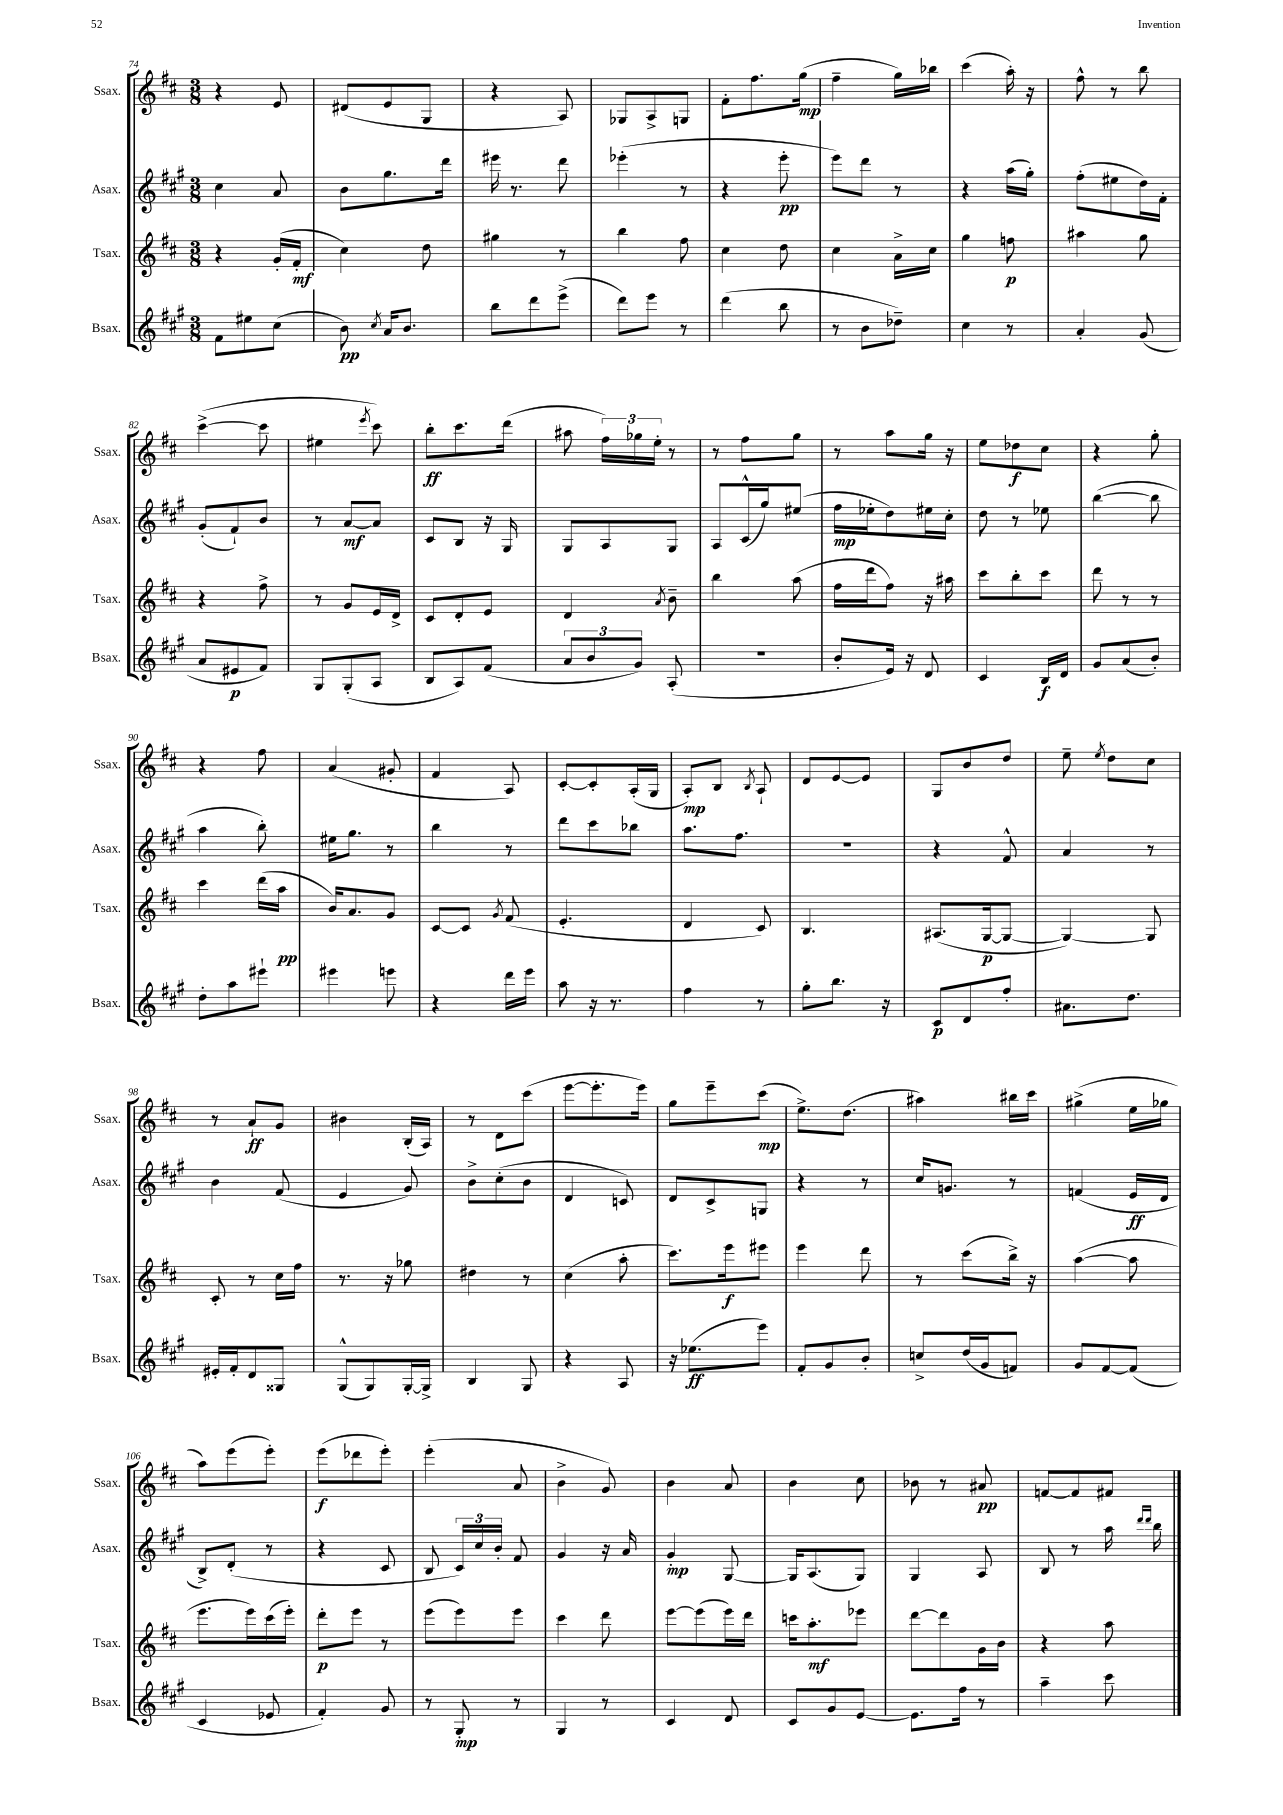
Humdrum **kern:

**kern	**kern	**kern	**kern
*staff4	*staff3	*staff2	*staff1
*clefG2	*clefG2	*clefG2	*clefG2
*k[f#c#g#]	*k[f#c#]	*k[f#c#g#]	*k[f#c#]
*M3/8	*M3/8	*M3/8	*M3/8
8f#\L	4r	4cc#\	4r
8ee#\	.	.	.
(8cc#\J	(16g'/LL	8a/	8e/
.	16f#'/JJ	.	.
=	=	=	=
8b\)	4cc#\)	8b\L	(8d#/L
8qcc#/	.	.	.
16a/LK	.	8.gg#\	8e/
8.b/J	.	.	.
.	8dd\	.	8G/J
.	.	16ddd\Jk	.
=	=	=	=
8bb\L	4gg#\	16eee#\	4r
.	.	8.r	.
8ddd\	.	.	.
(8eee^\J	8r	8ddd\	8A/)
=	=	=	=
8ddd\L)	4bb\	(4eee-'\	8G-/L
8eee\J	.	.	8A^/
8r	8ff#\	8r	8G/J
=	=	=	=
(4ddd\	4cc#\	4r	8f#'\L
.	.	.	8.ff#\
8bb\	8dd\	8eee'\	.
.	.	.	(16gg\Jk
=	=	=	=
8r	4cc#\	8eee\L)	4ff#~\
8b\L	.	8ddd\J	.
8dd-~\J)	16a^\LL	8r	16gg\LL)
.	16cc#\JJ	.	16bb-\JJ
=	=	=	=
4cc#\	4gg\	4r	(4ccc#\
8r	8ff\	(16aa\LL	16aa'\)
.	.	16gg#'\JJ)	16r
=	=	=	=
4a'/	4aa#\	(8ff#'\L	8ff#^^\
.	.	8ee#\	8r
(8g#/	8gg\	16dd\L)	8bb\
.	.	16f#'\JJ	.
=	=	=	=
8a/L	4r	(8g#'/L	([4ccc#^\
8e#/	.	8f#`/)	.
8f#/J)	8ff#^\	8b/J	8ccc#\]
=	=	=	=
8G#/L	8r	8r	4ee#\
(8G#'/	8g/L	[8a/L	.
.	.	.	8qeee/
8A/J	16e/L	8a/]J	8ccc#\)
.	16d^/JJ	.	.
=	=	=	=
8B/L	8c#/L	8c#/L	8bb'\L
8A/)	8d'/	8B/J	8.ccc#\
(8f#/J	8e/J	16r	.
.	.	16G#/	(16ddd\Jk
=	=	=	=
12a/L	4d/	8G#/L	8aa#\
12b/	.	.	.
.	.	8A/	24ff#\LL)
12g#/J)	.	.	24gg-\
.	.	.	24ee'\JJ
.	8qa/	.	.
(8A'/	8b~\	8G#/J	8r
=	=	=	=
4.r	4bb\	8A/L	8r
.	.	(16c#^^/L	8ff#\L
.	.	16gg#/J)	.
.	(8aa\	(8ee#/J	8gg\J
=	=	=	=
8b'/L	16ff#\LL	16ff#\LL	8r
.	16ddd\J	16ee-'\J	.
16e/Jk)	8ff#\J)	8dd\)	8aa\L
16r	.	.	.
8d/	16r	16ee#\L	16gg\Jk
.	16aa#\	16cc#'\JJ	16r
=	=	=	=
4c#/	8ccc#\L	8dd\	8ee\L
.	8bb'\	8r	8dd-\
16B/LL	8ccc#\J	8ee-\	8cc#\J
16d/JJ	.	.	.
=	=	=	=
8g#/L	8ddd\	([4bb\	4r
(8a/	8r	.	.
8b'/J)	8r	8bb\]	8gg'\
=	=	=	=
8dd'\L	4ccc#\	4aa\	4r
8aa\	.	.	.
8eee#`\J	(16ddd\LL	8bb'\)	8ff#\
.	16aa\JJ	.	.
=	=	=	=
4eee#\	16b/LK)	16ee#\LK	(4a/
.	8.a/	8.gg#\J	.
8eee\	8g/J	8r	8g#'/
=	=	=	=
4r	[8c#/L	4bb\	4f#/
.	8c#/]J	.	.
.	8qg/	.	.
16ddd\LL	(8f#/	8r	8A/)
16eee\JJ	.	.	.
=	=	=	=
8aa\	4.e'/	8ddd\L	[8c#'/L
16r	.	8ccc#\	8c#'/]
8.r	.	.	.
.	.	8bb-\J	(16A'/L
.	.	.	16G/JJ
=	=	=	=
4ff#\	4d/	8.aa\L	8A'/L)
.	.	.	8B/J
.	.	8.ff#\J	.
.	.	.	8qB/
8r	8c#/)	.	8A`/
=	=	=	=
8gg#'\L	4.B/	4.r	8d/L
8.bb\J	.	.	[8e/
.	.	.	8e/]J
16r	.	.	.
=	=	=	=
8c#/L	(8.A#/L	4r	8G/L
8d/	.	.	8b/
.	[16G/k	.	.
8ff#'/J	8G/_J	8f#^^/	8dd/J
=	=	=	=
8.a#\L	4G/_)	4a/	8ee~\
.	.	.	8qee/
.	.	.	8dd\L
8.dd\J	.	.	.
.	8G/]	8r	8cc#\J
=	=	=	=
16e#'/LL	8c#'/	4b\	8r
16f#'/J	.	.	.
8d/	8r	.	8a`/L
8G##/J	16cc#\LL	(8f#/	8g/J
.	16ff#\JJ	.	.
=	=	=	=
(8G#^^/L	8.r	4e/	4b#\
8G#/)	.	.	.
.	16r	.	.
[16G#'/L	8gg-\	8g#/)	(16B'/LL
16G#^/]JJ	.	.	16A/JJ)
=	=	=	=
4B/	4dd#\	8b^\L	8r
.	.	(8cc#'\	8d\L
8G#/	8r	8b\J	(8ccc#\J
=	=	=	=
4r	(4cc#\	4d/	[8eee\L
.	.	.	8.eee'\]
8A/	8aa'\	8c/)	.
.	.	.	16eee\Jk)
=	=	=	=
16r	8.ccc#\L)	8d/L	8gg\L
(8.ee-\L	.	.	.
.	.	8c#^/	8eee~\
.	16eee\k	.	.
8eee\J)	8eee#\J	8G/J	(8ccc#\J
=	=	=	=
8f#'/L	4eee\	4r	8.ee^\L)
8g#/	.	.	.
.	.	.	(8.dd\J
8b'/J	8ddd\	8r	.
=	=	=	=
8cc^/L	8r	16cc#/LK	4aa#\)
.	.	8.g/J	.
(16dd/L	(8ccc#\L	.	.
16g#/J	.	.	.
8f/J)	16bb^\Jk)	8r	16bb#\LL
.	16r	.	16ccc#\JJ
=	=	=	=
8g#/L	([4aa\	(4f/	(4gg#^\
[8f#/	.	.	.
(8f#/]J	8aa\]	16e/LL	16ee\LL
.	.	16d/JJ	16gg-\JJ
=	=	=	=
4c#/	8.eee\L	8B^/L)	8aa\L)
.	.	(8d'/J	(8eee\
.	16eee\L)	.	.
8e-/	(16ccc#\	8r	8eee'\J)
.	16eee'\JJ)	.	.
=	=	=	=
4f#'/)	8ddd'\L	4r	(8eee\L
.	8eee\J	.	8ddd-\
8g#/	8r	8c#/	8eee'\J)
=	=	=	=
8r	(8eee\L	8B/	(4eee'\
8G#'/	8eee\)	24c#/LL)	.
.	.	24cc#/	.
.	.	24b'/JJ	.
8r	8eee\J	8f#/	8a/
=	=	=	=
4G#/	4ccc#\	4g#/	4b^\
8r	8ddd\	16r	8g/)
.	.	16a/	.
=	=	=	=
4c#/	[8eee\L	4g#'/	4b\
.	(8eee\]	.	.
8d/	16eee\L)	[8G#/	8a/
.	16ddd\JJ	.	.
=	=	=	=
8c#/L	16ccc\LK	16G#/]LK	4b\
.	8.aa'\	(8.A/	.
8g#/	.	.	.
[8e/J	8eee-\J	8G#/J)	8cc#\
=	=	=	=
8.e\]L	[8ddd\L	4G#/	8b-\
.	8ddd\]	.	8r
16ff#\Jk	.	.	.
8r	16g\L	8A/	8a#/
.	16b\JJ	.	.
=	=	=	=
4aa~\	4r	8B/	[8f/L
.	.	8r	8f/]
8ccc#\	8aa\	16aa\	8f#/J
.	.	16qqddd/LL	.
.	.	16qqddd/JJ	.
.	.	16bb\	.
==	==	==	==
*-	*-	*-	*-
